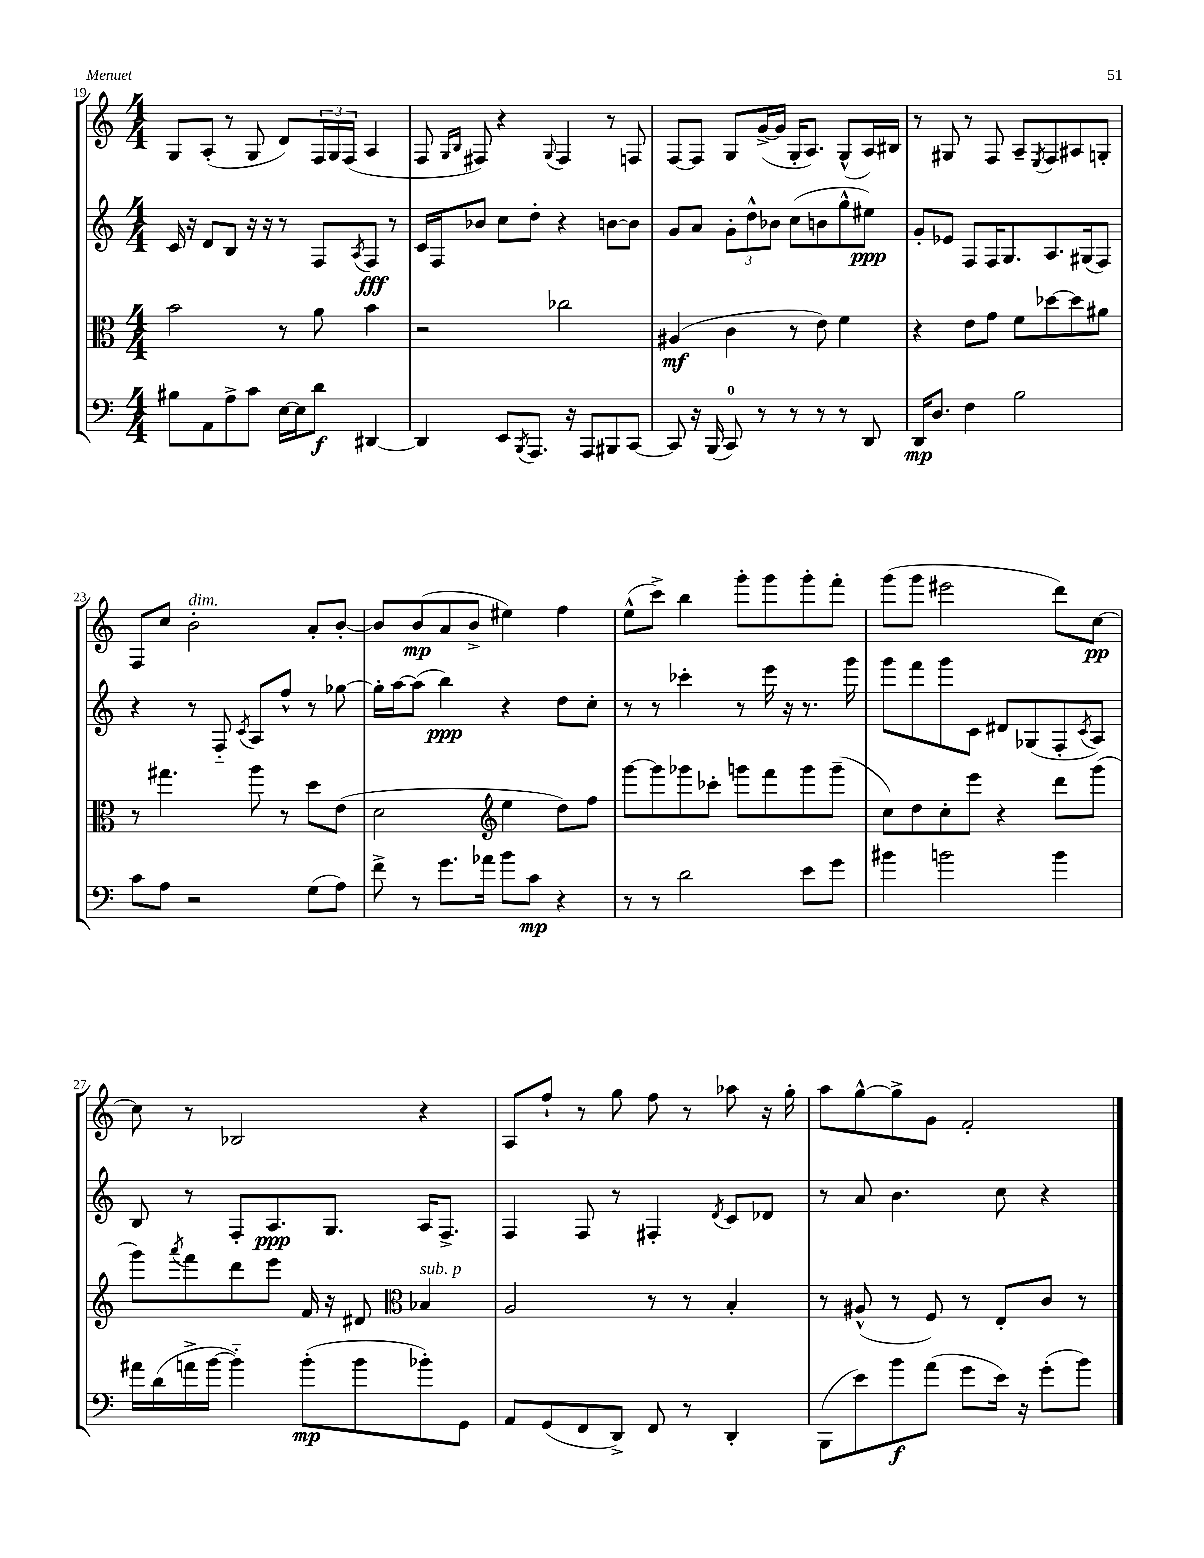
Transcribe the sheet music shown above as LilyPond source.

<<
\new StaffGroup <<
\new Staff = "s0" {
    \clef treble \key c \major \numericTimeSignature \time 4/4
    g8 a8-.( r8 g8 d'8) \tuplet 3/2 { f16 g16 f16( } a4 |
    f8 \grace { g16 b16 } fis8) r4 \appoggiatura { g8 } fis4 r8 f8 |
    f8~ f8 g8 g'16~->( g'16 g16-. a8.) g8-^( a16) bis16 |
    r8 gis8 r8 f8 a8-- \acciaccatura { e8 } f8 ais8 g8-. |
    f8 c''8 b'2-.^\markup { \italic "dim." } a'8-. b'8~-. |
    b'8 b'8\mp( a'8 b'8-> eis''4) f''4 |
    e''8-^( c'''8->) b''4 g'''8-. g'''8 g'''8-. f'''8-. |
    g'''8( g'''8 eis'''2 d'''8) c''8~\pp |
    c''8 r8 bes2 r4 |
    a8 f''8-! r8 g''8 f''8 r8 aes''8 r16 g''16-. |
    a''8 g''8~-^ g''8-> g'8 f'2-. \bar "|." |
}
\new Staff = "s1" {
    \clef treble \key c \major \numericTimeSignature \time 4/4
    c'16 r16 d'8 b8 r16 r16 r8 f8 \acciaccatura { a8 } f8\fff r8 |
    c'16 f16 bes'8 c''8 d''8-. r4 b'8~ b'8 |
    g'8 a'8 \tuplet 3/2 { g'8-. d''8-^ bes'8 } c''8( b'8 g''8-^ eis''8\ppp) |
    g'8-. ees'8 f8 f16 g8. a8. gis16( f8) |
    r4 r8 f8-_ \acciaccatura { c'8 } a8 f''8-^ r8 ges''8~ |
    ges''16-. a''16~ a''8( b''4\ppp) r4 d''8 c''8-. |
    r8 r8 ces'''4-. r8 e'''16 r16 r8. g'''16 |
    g'''8 f'''8 g'''8 c'8 dis'8 ges8( f8-. \acciaccatura { c'8 } a8) |
    b8 r8 f8-. a8.\ppp g8. a16 f8.-> |
    f4 f8 r8 fis4-. \acciaccatura { d'8 } c'8 des'8 |
    r8 a'8 b'4. c''8 r4 \bar "|." |
}
\new Staff = "s2" {
    \clef alto \key c \major \numericTimeSignature \time 4/4
    b'2 r8 a'8 b'4 |
    r2 ces''2 |
    ais4\mf( c'4 r8 e'8) f'4 |
    r4 e'8 g'8 f'8 des''8~ des''8 ais'8 |
    r8 gis''4. a''8 r8 d''8 e'8( |
    d'2 \clef treble e''4 d''8) f''8 |
    g'''8~ g'''8 ges'''8 ces'''8-. g'''8 f'''8 g'''8 g'''8--( |
    c''8) d''8 c''8-. e'''8 r4 d'''8 g'''8( |
    g'''8) \acciaccatura { a'''8 } f'''8 d'''8 e'''8 f'16 r16 dis'8 \clef alto bes4^\markup { \italic "sub. p" } |
    a2 r8 r8 b4-. |
    r8 ais8-^( r8 f8) r8 e8-. c'8 r8 \bar "|." |
}
\new Staff = "s3" {
    \clef bass \key c \major \numericTimeSignature \time 4/4
    bis8 a,8 a8-> c'8 e16~ e16 d'8\f dis,4~ |
    dis,4 e,8 \acciaccatura { b,,8 } a,,8. r16 a,,8 bis,,8 c,8~ |
    c,8 r16 b,,16( c,8-0) r8 r8 r8 r8 d,8 |
    d,16\mp d8. f4 b2 |
    c'8 a8 r2 g8( a8) |
    f'8-> r8 g'8. aes'16 b'8 c'8\mp r4 |
    r8 r8 d'2 e'8 g'8 |
    bis'4 b'2 b'4 |
    ais'16 d'16( a'16-> b'16~ b'4-_) b'8-.\mp( b'8 bes'8-.) g,8 |
    a,8 g,8( f,8 d,8->) f,8 r8 d,4-. |
    b,,8( e'8) b'8\f a'8( g'8 e'16) r16 g'8-.( b'8) \bar "|." |
}
>>
>>
\layout { \context { \Score currentBarNumber = #19 } }
